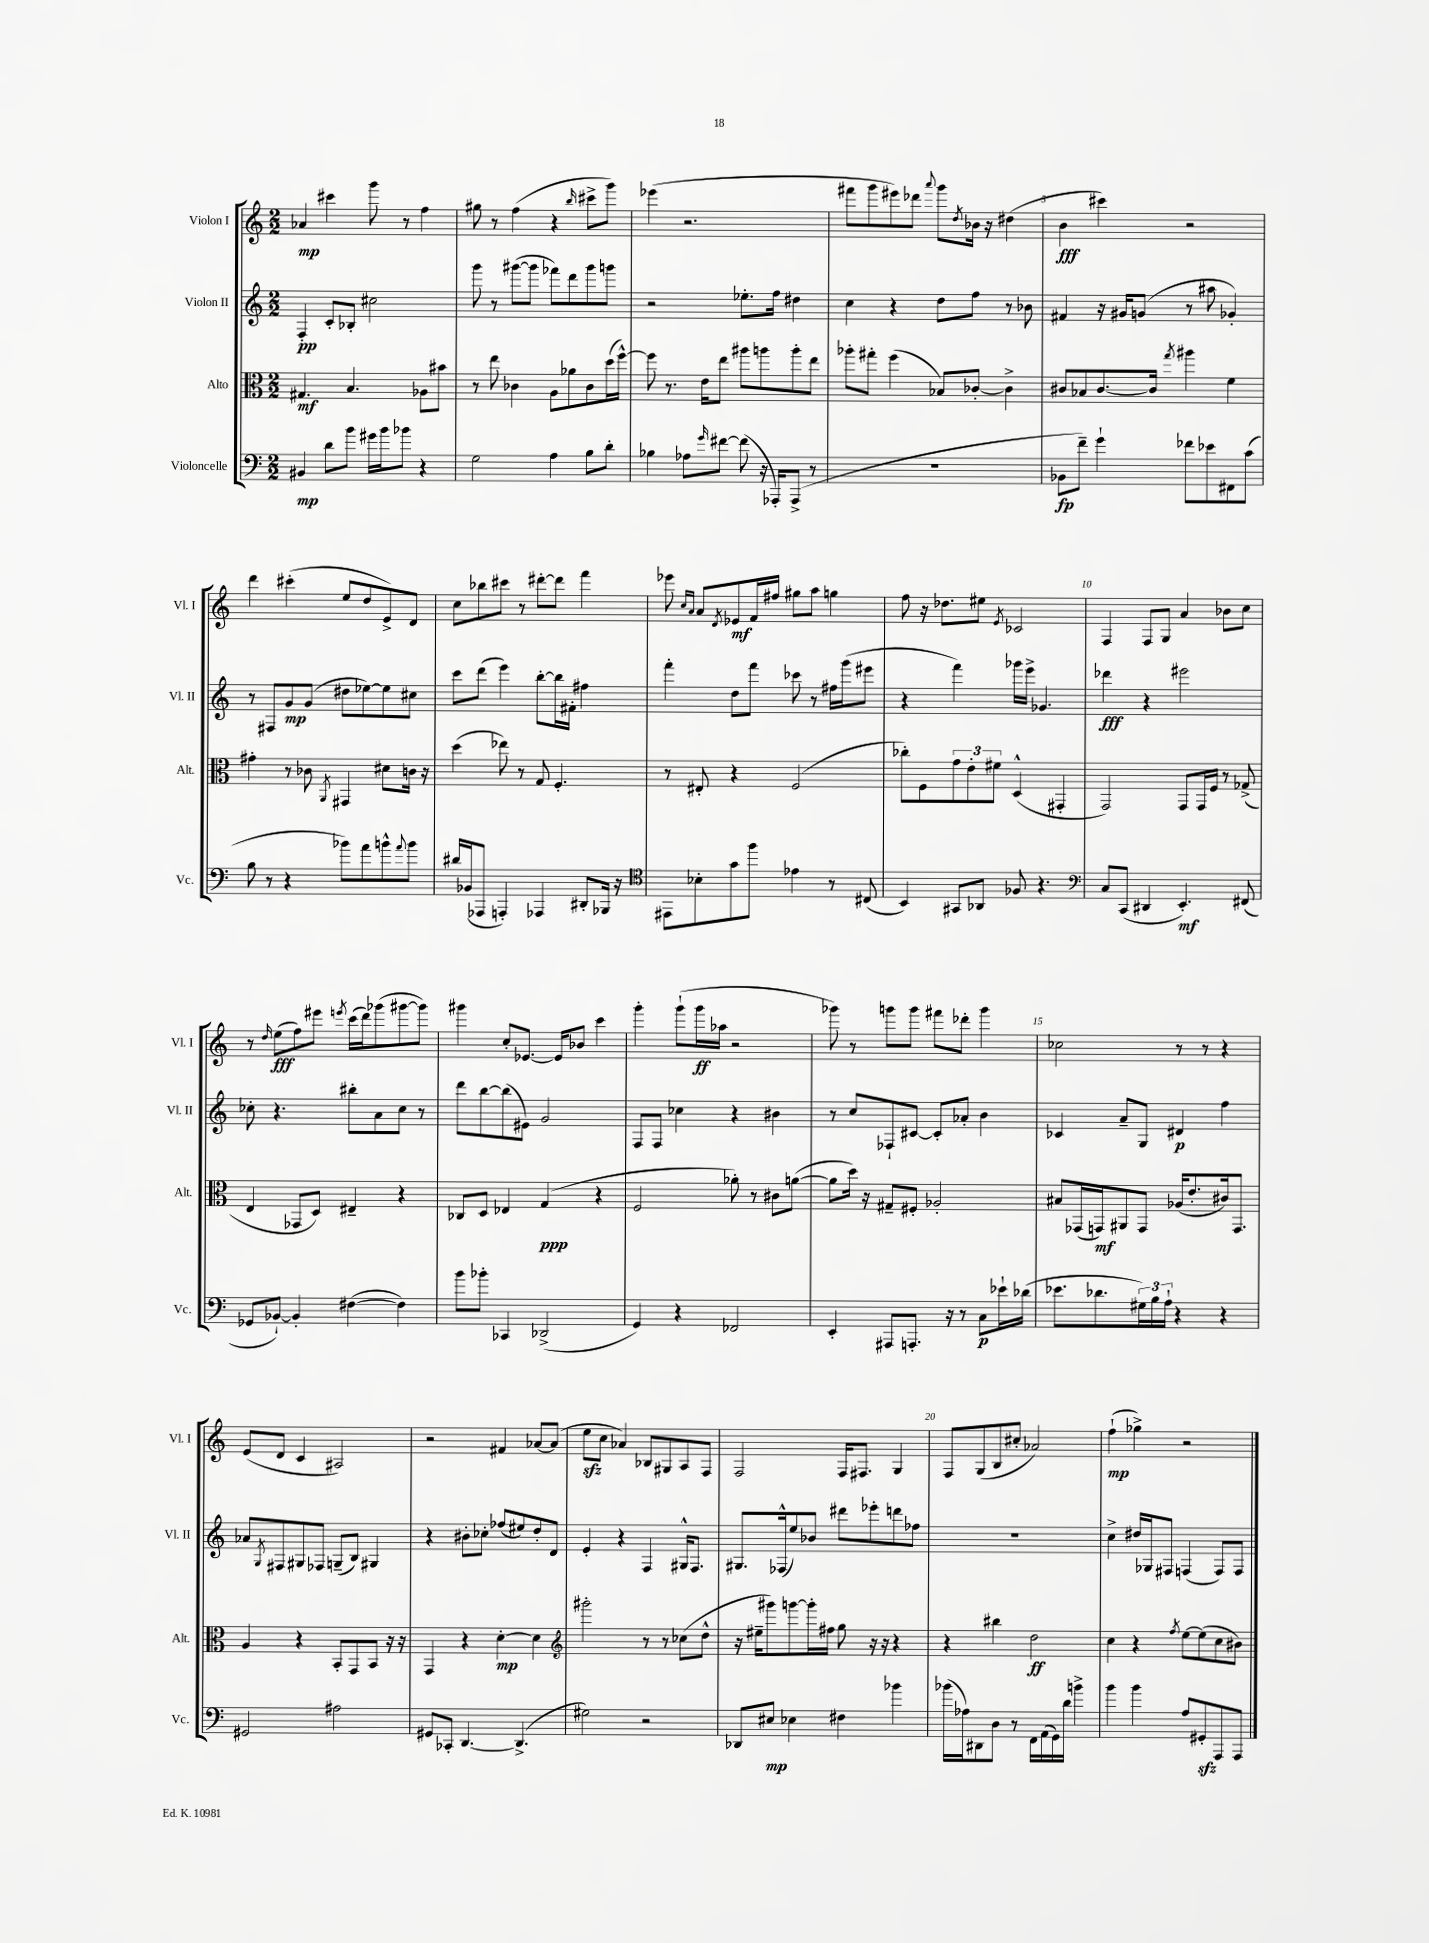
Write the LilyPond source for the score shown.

<<
\new StaffGroup <<
\new Staff = "s0" \with { instrumentName = "Violon I" shortInstrumentName = "Vl. I" } {
    \clef treble \key c \major \numericTimeSignature \time 2/2
    aes'4\mp cis'''4 g'''8 r8 f''4 |
    gis''8 r8 f''4( r4 \grace { b''16 } cis'''8-> g'''8) |
    ees'''4( r2. |
    fis'''8 g'''8 eis'''8) des'''8 \appoggiatura { a'''8 } g'''8 \acciaccatura { d''8 } bes'16 r16 dis''4( |
    b'4\fff cis'''4) r2 |
    d'''4 cis'''4-.( e''8 d''8 e'8->) d'8 |
    c''8 bes''8 cis'''8 r8 dis'''8~-. dis'''8 f'''4 |
    ees'''8 \grace { c''16 a'16 } a'8 \acciaccatura { d'8 } ees'8\mf f'16 fis''16 gis''8 a''8 g''4 |
    f''8 r16 des''8. eis''8 \acciaccatura { e'8 } ces'2 |
    f4 f8 g8 a'4 bes'8 c''8 |
    r8 \grace { d''16 } e''8\fff( f''8) eis'''8 \acciaccatura { e'''8 } c'''16( d'''16) ges'''8( gis'''8~ gis'''8) |
    gis'''4 c''8-. ees'8.~ ees'16 bes'8 c'''4 |
    g'''4-. g'''8-!( g'''16\ff aes''16 r2 |
    ges'''8) r8 g'''8 g'''8 fis'''8 des'''8-. g'''4 |
    ces''2 r8 r8 r4 |
    e'8( d'8 c'4 ais2) |
    r2 fis'4 aes'8~ aes'8( |
    e''8\sfz c''8 aes'4) bes8 gis8 a8 f8 |
    f2 f16 fis8. g4 |
    f8 g8( b8 cis''8-. aes'2) |
    f''4-!\mp( ges''4->) r2 \bar "|." |
}
\new Staff = "s1" \with { instrumentName = "Violon II" shortInstrumentName = "Vl. II" } {
    \clef treble \key c \major \numericTimeSignature \time 2/2
    f4-.\pp c'8-. bes8-. cis''2 |
    g'''8 r8 gis'''8~( gis'''8 fes'''8) d'''8 gis'''8 g'''8 |
    r2 ees''8.-. f''16 dis''4 |
    c''4 r4 d''8 f''8 r8 bes'8 |
    fis'4 r16 gis'16 g'8( r8 ais''8 ges'4-.) |
    r8 fis8 g'8\mp g'8( dis''8 ees''8~) ees''8 cis''8 |
    c'''8 d'''8( e'''4) b''8~-. b''16 fis'16-. fis''4 |
    f'''4-. d''8 f'''8 ces'''8 r8 fis''16 g'''16( eis'''8 |
    r4 f'''4) ges'''16 e'''16-> ges'4. |
    des'''4\fff r4 eis'''2 |
    ces''8-. r4. bis''8-. a'8 ces''8 r8 |
    d'''8 b''8~ b''8( eis'8) g'2 |
    f8 f8 ces''4 r4 bis'4 |
    r8 c''8 fes8-! cis'8~ cis'8-. aes'8-. b'4 |
    ces'4 a'8-- g8 dis'4\p f''4 |
    aes'8 \acciaccatura { g8 } fis8 gis8 fes8 g8--( b8) gis4 |
    r4 bis'8-. ces''8-. fes''8( eis''8) d''8-. d'8 |
    e'4-. r4 f4 gis16-^ f8. |
    gis8. fes16-^( e''8) bes'8 dis'''8 ees'''8-. d'''8 fes''8 |
    R1 |
    c''4-> dis''16 ges16 fis8 f4( f8) f8 \bar "|." |
}
\new Staff = "s2" \with { instrumentName = "Alto" shortInstrumentName = "Alt." } {
    \clef alto \key c \major \numericTimeSignature \time 2/2
    gis4.\mf b4. aes8 bis'8 |
    r8 e''8 ces'4 a8 aes'8 ces'8 d''16( f''16~-^) |
    f''8 r8. e'16 e''8 ais''8 a''8 a''8-. e''8 |
    aes''8-. gis''8-. f''4( bes8) ces'8~-. ces'4-> |
    cis'8 bes8 cis'8.~ cis'16 \acciaccatura { g''8 } ais''4 f'4 |
    gis'4-. r8 ces'8 \acciaccatura { a,8 } gis,4 dis'8 c'16 r16 |
    d''4( ees''8) r8 g8 f4.-. |
    r8 eis8-. r4 f2( |
    ces''8-.) f8 \tuplet 3/2 { g'8 e'8-. fis'8 } d4-^( gis,4-. |
    g,2) g,8 g,16 f16 r8 ges8->( |
    e4 ges,8 d8) eis4-- r4 |
    ces8 d8 ees4 g4\ppp( r4 |
    f2 aes'8-.) r8 cis'8 a'8~( |
    a'8 d''16) r16 gis8-- fis8-. aes2-. |
    bis8 ges,16( g,16\mf) ais,8 g,8 aes16( e'8.-. cis'16) g,8. |
    a4 r4 b,8-. g,8 b,8 r16 r16 |
    g,4 r4 d'4~-.\mp d'4 |
    \clef treble gis'''2-. r8 r8 ces''8( d''8-^ |
    r16 eis''16-- gis'''8) g'''8~ g'''16-. fis''16 g''8 r16 r16 r4 |
    r4 bis''4 d''2\ff |
    c''4 r4 \acciaccatura { f''8 } e''8~ e''8( c''8 bis'8) \bar "|." |
}
\new Staff = "s3" \with { instrumentName = "Violoncelle" shortInstrumentName = "Vc." } {
    \clef bass \key c \major \numericTimeSignature \time 2/2
    bis,4\mp d'8 b'8 gis'16 b'16 bes'8 r4 |
    g2 a4 b8 d'8-. |
    bes4 aes8 \grace { g'16 } fis'8~ fis'8( r16 aes,,16-.) aes,,8->( r8 |
    R1 |
    bes,8\fp f'8--) g'4-! fes'8 ees'8 fis,8 c'8( |
    b8 r8 r4 bes'8) a'8 b'8-^ \appoggiatura { a'8 } b'8 |
    dis'16 bes,16( aes,,8 a,,4-.) aes,,4 dis,8-. bes,,16 r16 |
    \clef tenor eis,8 bes8-. g'8 f''8 ees'4 r8 cis8( |
    b,4) gis,8 aes,8 fes8 r4. |
    \clef bass c8 c,8( dis,4 e,4.-.\mf) fis,8( |
    ges,8 bes,8~-!) bes,4-. fis4~( fis4) |
    b'8 bes'8-. ces,4 des,2->( |
    g,4) r4 fes,2 |
    e,4-. ais,,8 a,,8.-. r16 r8 c8\p ees'16-! des'16( |
    ees'8. des'8. \tuplet 3/2 { gis16) b16 a16-! } r4 r4 |
    gis,2 ais2 |
    gis,8 ces,8-. d,4.~ d,4.->( |
    gis2) r2 |
    des,8 eis8\mp ees4 fis4 bes'4 |
    bes'16( aes16) dis,8 d8 r8 f,16 a,16( g,16) d'16 b'4-> |
    b'4 b'4 a8 gis,8-.\sfz a,,8 a,,8 \bar "|." |
}
>>
>>
\layout { \context { \Score \override BarNumber.break-visibility = ##(#f #t #t) barNumberVisibility = #(every-nth-bar-number-visible 5) } }
